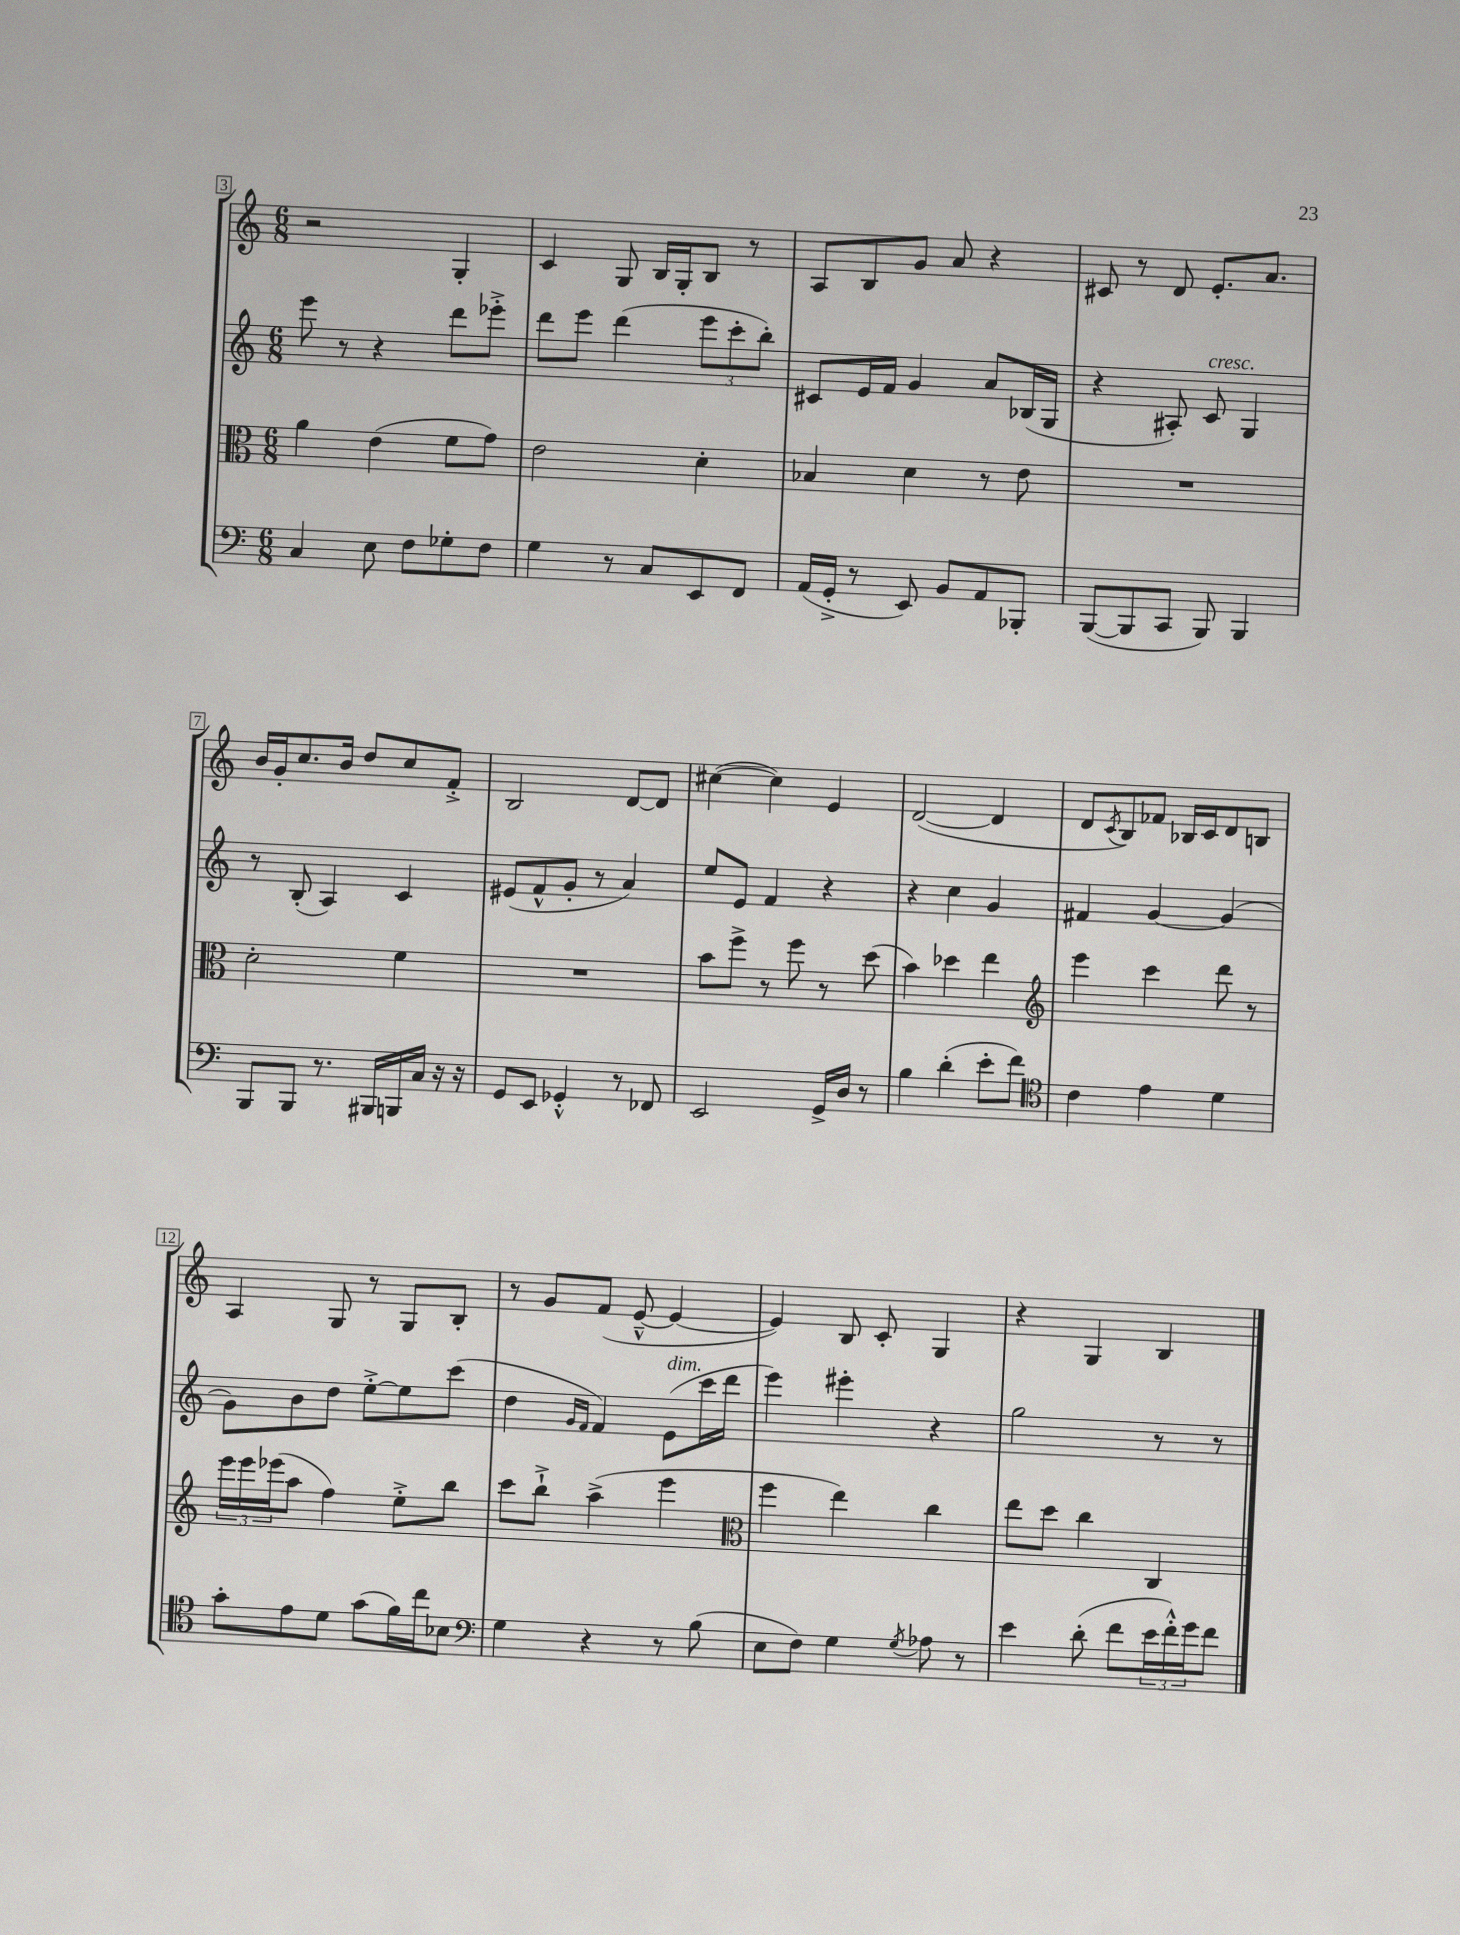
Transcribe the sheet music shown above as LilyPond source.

<<
\new StaffGroup <<
\new Staff = "s0" {
    \clef treble \key c \major \numericTimeSignature \time 6/8
    r2 g4-. |
    c'4 g8 b16 g16-. b8 r8 |
    a8 b8 g'8 a'8 r4 |
    cis'8 r8 d'8 e'8.-. a'8. |
    b'16 g'16-. c''8. b'16 d''8 c''8 f'8-.-> |
    b2 d'8~ d'8 |
    cis''4~( cis''4) e'4 |
    d'2~( d'4 |
    d'8 \acciaccatura { c'8 } b8) fes'8 bes16 c'16 d'8 b8 |
    a4 g8 r8 g8 b8-. |
    r8 g'8 f'8( e'8~---^ e'4~ |
    e'4) b8 c'8-. g4 |
    r4 g4 b4 \bar "|." |
}
\new Staff = "s1" {
    \clef treble \key c \major \numericTimeSignature \time 6/8
    e'''8 r8 r4 d'''8 ees'''8-.-> |
    d'''8 e'''8 d'''4( \tuplet 3/2 { e'''8 c'''8-. b''8-.) } |
    cis'8 e'16 f'16 g'4 a'8 bes16( g16 |
    r4 ais8-.) c'8^\markup { \italic "cresc." } g4 |
    r8 b8-.( a4) c'4 |
    eis'8( f'8-^ g'8-. r8 a'4) |
    e''8 e'8 f'4 r4 |
    r4 c''4 g'4 |
    fis'4 g'4~ g'4( |
    g'8) b'8 d''8 e''8~-.-> e''8 c'''8( |
    d''4 \grace { g'16 f'16 } f'4) e'8^\markup { \italic "dim." }( c'''16 d'''16 |
    e'''4) eis'''4-. r4 |
    g''2 r8 r8 \bar "|." |
}
\new Staff = "s2" {
    \clef alto \key c \major \numericTimeSignature \time 6/8
    a'4 e'4( f'8 g'8) |
    e'2 d'4-. |
    bes4 d'4 r8 e'8 |
    R2. |
    d'2-. f'4 |
    R2. |
    b'8 f''8-> r8 f''8 r8 d''8( |
    b'4) des''4 e''4 |
    \clef treble e'''4 c'''4 d'''8 r8 |
    \tuplet 3/2 { e'''16 e'''16 ees'''16( } a''8 f''4) e''8-.-> b''8 |
    c'''8 b''8-!-> a''4->( e'''4 |
    \clef alto f''4 e''4) c''4 |
    e''8 d''8 c''4 c4 \bar "|." |
}
\new Staff = "s3" {
    \clef bass \key c \major \numericTimeSignature \time 6/8
    c4 e8 f8 ges8-. f8 |
    g4 r8 c8 e,8 f,8 |
    a,16( g,16-.-> r8 e,8) b,8 a,8 bes,,8-. |
    b,,8~( b,,8 c,8 b,,8) b,,4 |
    b,,8 b,,8 r8. bis,,16 b,,16 c16 r16 r16 |
    g,8 e,8 ges,4-.-^ r8 fes,8 |
    e,2 g,16-> d16 r8 |
    b4 d'4-.( e'8-. f'8) |
    \clef tenor c'4 e'4 d'4 |
    g'8-. e'8 d'8 g'8( f'16) c''16 bes8 |
    \clef bass g4 r4 r8 b8( |
    e8 f8) g4 \acciaccatura { g8 } aes8 r8 |
    e'4 d'8-.( f'8 \tuplet 3/2 { e'16 f'16-.-^) g'16 } f'8 \bar "|." |
}
>>
>>
\layout { \context { \Score currentBarNumber = #3 \override BarNumber.stencil = #(make-stencil-boxer 0.1 0.3 ly:text-interface::print) } }
